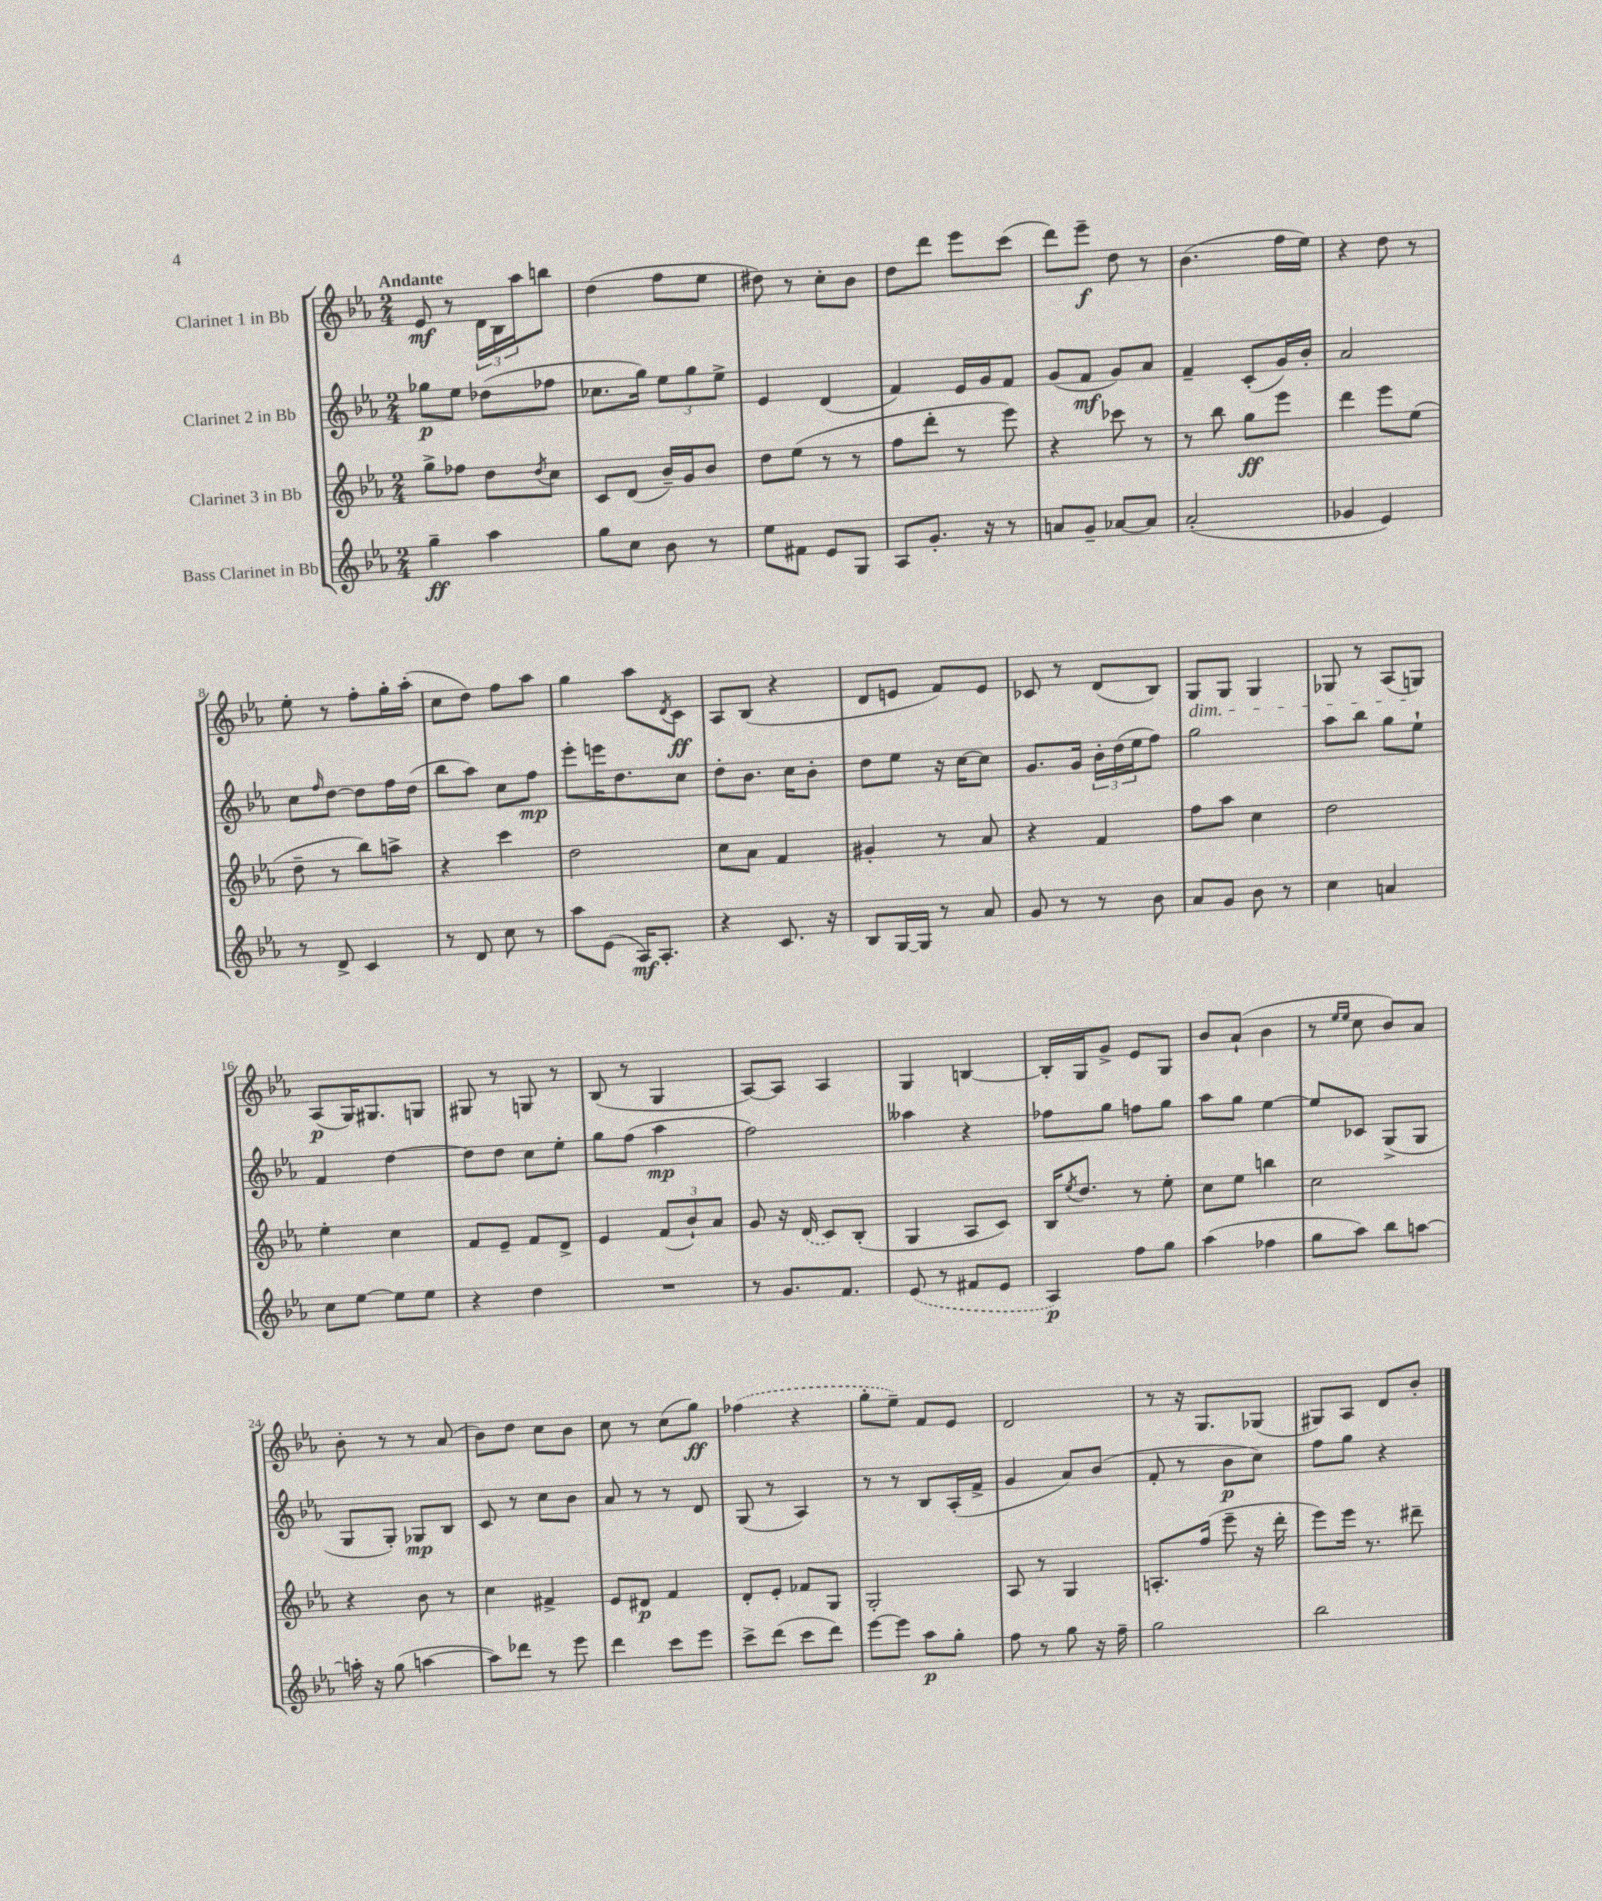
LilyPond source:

<<
\new StaffGroup <<
\new Staff = "s0" \with { instrumentName = "Clarinet 1 in Bb" } {
    \clef treble \key ees \major \numericTimeSignature \time 2/4 \tempo "Andante"
    ees'8\mf r8 \tuplet 3/2 { d'16 bes16 aes''16 } b''8 |
    d''4( f''8 ees''8 |
    dis''8) r8 c''8-. bes'8 |
    d''8 d'''8 ees'''8 c'''8( |
    d'''8) ees'''8--\f d''8 r8 |
    bes'4.( f''16 ees''16) |
    r4 d''8 r8 |
    ees''8-. r8 f''8-. g''16-. aes''16-.( |
    c''8 d''8) f''8 aes''8 |
    g''4 aes''8 \acciaccatura { d'8 } c'8\ff |
    aes8 bes8( r4 |
    d'8 e'8 f'8) e'8 |
    ces'8 r8 d'8( bes8) |
    g8\dim g8 g4 |
    ges8 r8 aes8( g8\!) |
    aes8\p( g16) gis8. g8 |
    gis8 r8 g8 r8 |
    bes8( r8 g4 |
    aes8~) aes8 aes4 |
    g4 b4~ |
    b16-. g16 g'8-> ees'8 g8 |
    bes'8 aes'8-!( bes'4 |
    r8 \grace { ees''16 ees''16 } c''8 bes'8) aes'8 |
    bes'8-. r8 r8 aes'8( |
    bes'8) d''8 c''8 bes'8 |
    c''8 r8 c''8( g''8\ff) |
    \once \slurDashed fes''4( r4 |
    g''8-. ees''8--) f'8 ees'8 |
    d'2 |
    r8 r16 g8. ges8( |
    gis8) aes8 d'8 bes'8-. \bar "|." |
}
\new Staff = "s1" \with { instrumentName = "Clarinet 2 in Bb" } {
    \clef treble \key ees \major \numericTimeSignature \time 2/4
    ges''8\p ees''8 des''8( fes''8 |
    ces''8. g''16) \tuplet 3/2 { ees''8 g''8 ees''8-> } |
    ees'4 d'4( |
    f'4) ees'16 g'16 f'8 |
    g'8( f'8\mf g'8) aes'8 |
    f'4-- c'8-.( g'16) bes'16-. |
    aes'2 |
    c''8 \grace { f''16 } d''8~ d''8 f''16 d''16( |
    bes''8 aes''8) c''8 f''8\mp |
    ees'''8-. e'''16 d''8. c''8 |
    d''8-. bes'8. c''16 bes'8-. |
    d''8 ees''8 r16 c''16~ c''8 |
    g'8. g'16 \tuplet 3/2 { bes'16-. d''16( ees''16 } f''8) |
    g''2 |
    aes''8 bes''8 g''8 ees''8-! |
    f'4 d''4~ |
    d''8 d''8 c''8 ees''8-. |
    g''8 f''8( aes''4\mp |
    f''2) |
    aeses''4 r4 |
    fes''8 g''8 f''8 g''8 |
    aes''8 g''8 ees''4~ |
    ees''8 ces'8 g8->( g8 |
    g8 g8-.) ges8\mp bes8 |
    c'8 r8 c''8 bes'8 |
    aes'8 r8 r8 d'8 |
    g8( r8 aes4) |
    r8 r8 bes8 aes16-.( f'16-> |
    g'4 aes'8) bes'8( |
    f'8-. r8 bes'8\p c''8) |
    f''8 g''8 r4 \bar "|." |
}
\new Staff = "s2" \with { instrumentName = "Clarinet 3 in Bb" } {
    \clef treble \key ees \major \numericTimeSignature \time 2/4
    g''8-> fes''8 d''8 \acciaccatura { d''8 } c''8 |
    c'8 d'8( bes'16--) g'16 bes'8 |
    d''8 ees''8( r8 r8 |
    f''8 d'''8-. r8 ees'''8) |
    r4 ces'''8 r8 |
    r8 bes''8 g''8\ff ees'''8 |
    d'''4 ees'''8 ees''8( |
    d''8-- r8 bes''8) a''8-> |
    r4 c'''4 |
    d''2 |
    c''8 aes'8 f'4 |
    gis'4-. r8 aes'8 |
    r4 f'4 |
    f''8 aes''8 c''4 |
    d''2 |
    ees''4-. c''4 |
    f'8 ees'8-- f'8 d'8-> |
    ees'4 \tuplet 3/2 { f'8( bes'8-!) aes'8 } |
    g'8 r16 \once \slurDashed d'16( c'8) bes8-.( |
    g4 aes8 c'8) |
    bes16 \acciaccatura { ees''8 } d''8. r8 ees''8-. |
    c''8 ees''8 b''4 |
    c''2 |
    r4 bes'8 r8 |
    c''4 fis'4-> |
    ees'8 dis'8\p f'4 |
    d'8-. ees'8-. fes'8 g8 |
    g2-. |
    aes8 r8 g4 |
    a8.-. f''16( ees'''8-- r16 d'''16-. |
    ees'''8) ees'''16 r8. dis'''8-- \bar "|." |
}
\new Staff = "s3" \with { instrumentName = "Bass Clarinet in Bb" } {
    \clef treble \key ees \major \numericTimeSignature \time 2/4
    g''4--\ff aes''4 |
    g''8 c''8 bes'8 r8 |
    ees''8 fis'8 ees'8 g8 |
    aes8 g'8.-. r16 r8 |
    a'8 g'8-- aes'8~ aes'8 |
    aes'2-.( |
    ges'4 ees'4) |
    r8 d'8-> c'4 |
    r8 d'8 c''8 r8 |
    aes''8 ees'8( aes16\mf) aes8.-. |
    r4 c'8. r16 |
    bes8 g16~ g16 r8 aes'8 |
    g'8 r8 r8 bes'8 |
    aes'8 g'8 bes'8 r8 |
    c''4 a'4 |
    c''8 ees''8~ ees''8 ees''8 |
    r4 d''4 |
    R2 |
    r8 g'8. f'8. |
    \once \slurDashed ees'8( r8 fis'8 ees'8 |
    aes4\p) f''8 g''8 |
    aes''4( fes''4 |
    g''8 aes''8) bes''8 a''8~ |
    a''16-. r16 g''8( a''4~ |
    a''8) des'''8 r8 ees'''8 |
    d'''4 c'''8 ees'''8 |
    c'''8-> d'''8( c'''8 d'''8) |
    ees'''8~ ees'''8 aes''8\p g''8-. |
    f''8 r8 g''8 r16 f''16-- |
    g''2 |
    bes''2 \bar "|." |
}
>>
>>
